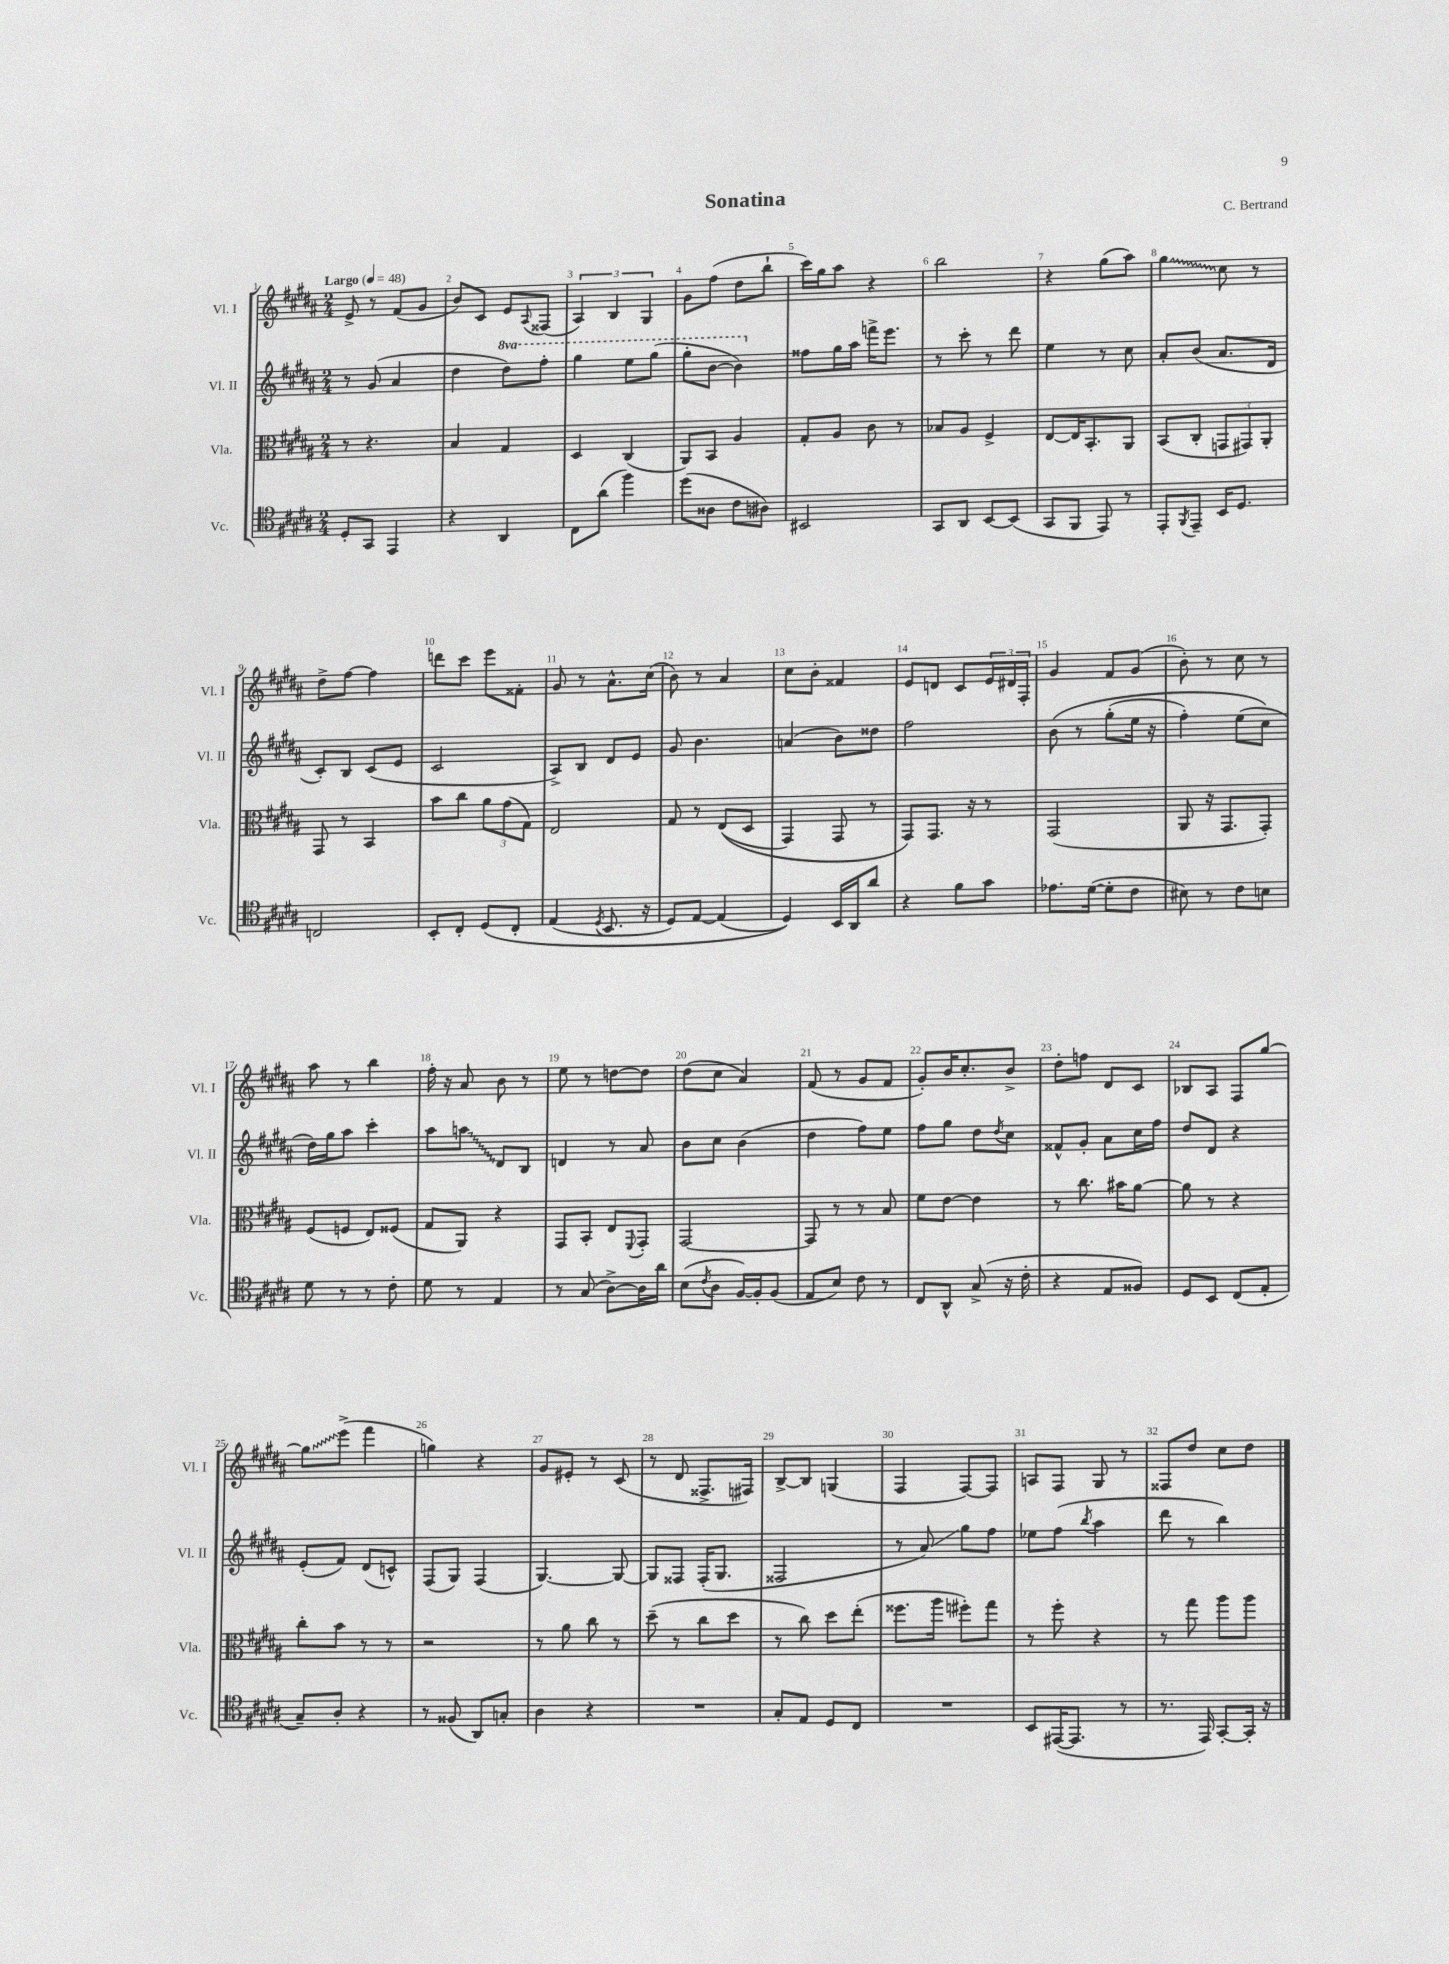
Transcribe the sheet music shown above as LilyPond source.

\header { title = "Sonatina" composer = "C. Bertrand" }
<<
\new StaffGroup <<
\new Staff = "s0" \with { instrumentName = "Vl. I" shortInstrumentName = "Vl. I" } {
    \clef treble \key b \major \numericTimeSignature \time 2/4 \tempo "Largo" 4 = 48
    e'8-> r8 fis'8( gis'8 |
    b'8) cis'8 e'8 \appoggiatura { ais8 } fisis8( |
    \tuplet 3/2 { ais4) b4 gis4 } |
    gis'8 fis''8( dis''8 b''8-! |
    cis'''16) gis''16 ais''8 r4 |
    b''2 |
    r4 gis''8( ais''8) |
    \once \override Glissando.style = #'zigzag gis''4\glissando cis''8 r8 |
    dis''8-> fis''8~ fis''4 |
    d'''8 cis'''8 e'''8 fisis'8-. |
    gis'8 r8 ais'8.-^ cis''16( |
    b'8) r8 ais'4 |
    cis''8 b'8-. fisis'4 |
    e'8 d'8 cis'8 \tuplet 3/2 { e'16 dis'16 fis16-. } |
    gis'4 fis'8 gis'8( |
    b'8-.) r8 cis''8 r8 |
    ais''8 r8 b''4 |
    fis''16-. r16 ais'8 b'8 r8 |
    e''8 r8 d''8~ d''8 |
    dis''8( cis''8 ais'4) |
    fis'8( r8 gis'8 fis'8 |
    gis'8-.) b'16 cis''8.-. b'8-> |
    dis''8-. f''8 dis'8 cis'8 |
    bes8 ais8 fis8 gis''8~ |
    \once \override Glissando.style = #'zigzag gis''8\glissando e'''8->( fis'''4 |
    g''4) r4 |
    gis'8 eis'8-. r8 cis'8( |
    r8 dis'8 fisis8.-> fis16) |
    b8~-> b8 g4( |
    fis4 fis8~) fis8 |
    a8 fis8 gis8 r8 |
    fisis8 dis''8 cis''8 dis''8 \bar "|." |
}
\new Staff = "s1" \with { instrumentName = "Vl. II" shortInstrumentName = "Vl. II" } {
    \clef treble \key b \major \numericTimeSignature \time 2/4 \set Staff.ottavationMarkups = #ottavation-simple-ordinals
    r8 gis'8( ais'4 |
    dis''4 \ottava #1 dis'''8) fis'''8-. |
    gis'''4 e'''8 gis'''8( |
    gis'''8-. b''8~ b''4) \ottava #0 |
    fisis''8 gis''16 ais''16 f'''16-> e'''8. |
    r8 cis'''8-. r8 dis'''8 |
    e''4 r8 cis''8 |
    ais'8-. b'8( ais'8. dis'16 |
    cis'8-.) b8 cis'8( e'8 |
    cis'2 |
    ais8->) b8 dis'8 e'8 |
    gis'8 b'4. |
    a'4( b'8) disis''8 |
    fis''2 |
    b'8\( r8 gis''8-.( e''16 r16 |
    fis''4-.) e''8( cis''8\) |
    dis''16) gis''16 ais''8 cis'''4-. |
    ais''8 \once \override Glissando.style = #'zigzag a''8\glissando dis'8 b8 |
    d'4 r8 ais'8 |
    b'8 cis''8 b'4( |
    dis''4 fis''8) e''8 |
    fis''8 gis''8 dis''8 \acciaccatura { dis''8 } cis''8 |
    fisis'8-^ gis'8-. ais'8 cis''16 fis''16 |
    dis''8 dis'8 r4 |
    e'8-.( fis'8) dis'8( c'8-^) |
    fis8( gis8) fis4( |
    gis4.~) gis8~ |
    gis8 fisis8 fisis16-.( gis8. |
    fisis2 |
    r8 ais'8\glissando) gis''8 fis''8 |
    ees''8 fis''8( \acciaccatura { b''8 } ais''4 |
    dis'''8 r8 b''4) \bar "|." |
}
\new Staff = "s2" \with { instrumentName = "Vla." shortInstrumentName = "Vla." } {
    \clef alto \key b \major \numericTimeSignature \time 2/4
    r8 r4. |
    b4 gis4 |
    dis4 cis4( |
    ais,8) b,8 ais4 |
    gis8-. ais8 cis'8 r8 |
    bes8 ais8 fis4-> |
    e8~ e16 b,8.-. ais,8 |
    b,8( cis8-. \tuplet 3/2 { g,8 gis,8) ais,8-. } |
    gis,8 r8 b,4 |
    b'8 cis''8 \tuplet 3/2 { ais'8 gis'8( gis8) } |
    e2 |
    gis8 r8 e8(\( dis8 |
    gis,4) gis,8 r8 |
    gis,8\) gis,8. r16 r8 |
    gis,2( |
    ais,8 r16 gis,8. gis,8-.) |
    fis8( f8 e8) fisis8( |
    gis8 ais,8) r4 |
    gis,8 b,8-. e8 \appoggiatura { fis,8 } gis,8-. |
    gis,2~ |
    gis,8 r8 r8 b8 |
    fis'8 e'8~ e'4 |
    r8 cis''8. bis'16 ais'8~ |
    ais'8 r8 r4 |
    cis''8-. b'8 r8 r8 |
    r2 |
    r8 ais'8 cis''8 r8 |
    dis''8--( r8 cis''8 dis''8 |
    r8 cis''8) dis''8 e''8-.( |
    fisis''8. ais''16 fis''8-.) gis''8 |
    r8 fis''8-. r4 |
    r8 gis''8 ais''8 ais''8 \bar "|." |
}
\new Staff = "s3" \with { instrumentName = "Vc." shortInstrumentName = "Vc." } {
    \clef tenor \key b \major \numericTimeSignature \time 2/4
    dis8-. gis,8 e,4 |
    r4 ais,4 |
    cis8 ais'8( fis''4) |
    dis''8( aisis8 cis'8 ais8) |
    bis,2 |
    gis,8 ais,8 b,8~ b,8( |
    gis,8 fis,8 e,8) r8 |
    e,8-. \acciaccatura { fis,8 } e,8-- b,16 dis8. |
    c2 |
    b,8-. cis8-. dis8\( cis8-. |
    e4( \acciaccatura { dis8 } b,8. r16 |
    dis8) e8~ e4( |
    dis4)\) b,16 ais,16 ais'8 |
    r4 fis'8 gis'8 |
    ees'8. dis'16~( dis'8-. cis'8 |
    bis8) r8 cis'8 b8 |
    dis'8 r8 r8 cis'8-. |
    dis'8 r8 e4 |
    r8 gis8( ais8~->) ais16 ais'16 |
    b8( \acciaccatura { cis'8 } ais8 fis16~) fis16-. fis8( |
    e8 b8) cis'8 r8 |
    cis8 ais,8-^ gis8->( r16 cis'16-. |
    r4 e8 fisis8) |
    dis8 b,8 cis8( e8-. |
    gis8--) ais8-. r4 |
    r8 fisis8( ais,8) g8-. |
    ais4 r4 |
    R2 |
    gis8-. e8 dis8 cis8 |
    R2 |
    b,8 eis,16~( eis,8. r8 |
    r8. e,16) gis,8~-. gis,16-. r16 \bar "|." |
}
>>
>>
\layout { \context { \Score \override BarNumber.break-visibility = ##(#f #t #t) barNumberVisibility = #all-bar-numbers-visible } }
